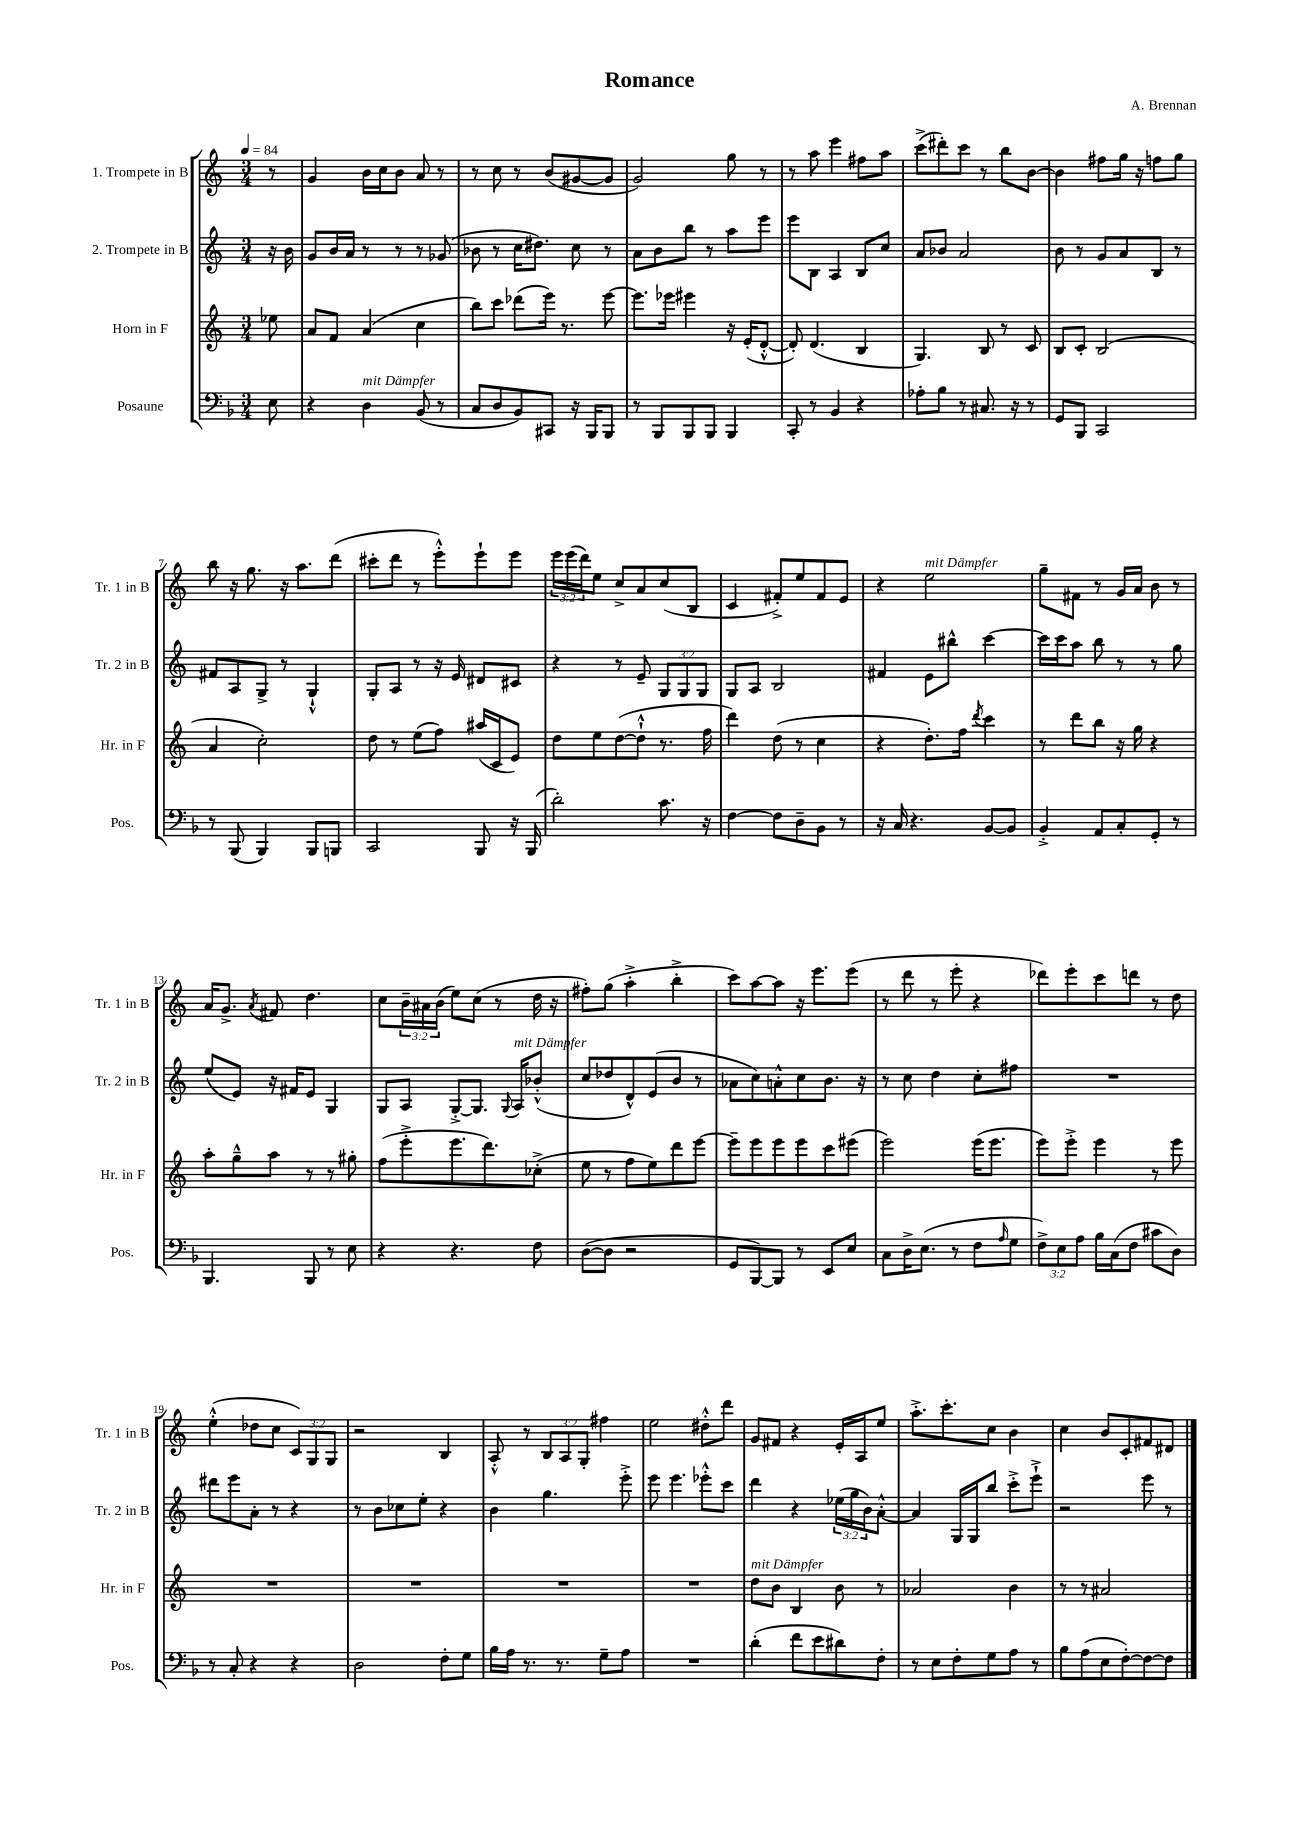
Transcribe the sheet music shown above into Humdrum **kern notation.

**kern	**kern	**kern	**kern
*staff4	*staff3	*staff2	*staff1
*clefF4	*clefG2	*clefG2	*clefG2
*k[b-]	*k[]	*k[]	*k[]
*M3/4	*M3/4	*M3/4	*M3/4
*MM84	*MM84	*MM84	*MM84
8E\	8ee-\	16r	8r
.	.	16b\	.
=	=	=	=
4r	8a/L	8g/L	4g/
.	8f/J	16b/L	.
.	.	16a/JJ	.
4D\	(4a/	8r	16b\LL
.	.	.	16cc\J
.	.	8r	8b\J
(8BB-/	4cc\	8r	8a/
8r	.	(8g-/	8r
=	=	=	=
8C/L	8bb\L)	8b-\	8r
8D/	8ccc\J	8r	8cc\
8BB-/)	(8ddd-\L	16cc\LK	8r
.	.	8.dd#\J)	.
8CC#/J	16eee\Jk)	.	(8b/L
.	8.r	.	.
16r	.	8cc\	[8g#/
16BBB-/LK	.	.	.
8BBB-/J	[8eee\	8r	8g#/]J
=	=	=	=
8r	8.eee\]L	8a\L	2g/)
8BBB-/L	.	8b\	.
.	16eee-\Jk	.	.
8BBB-/	4eee#\	8bb\J	.
8BBB-/J	.	8r	.
4BBB-/	16r	8aa\L	8gg\
.	(16e'/LK	.	.
.	[8d'^^/J	8eee\J	8r
=	=	=	=
8CC'/	8d'/])	8eee\L	8r
8r	(4.d/	8B\J	8aa\
4BB-/	.	4A/	4eee\
4r	4B/	8B/L	8ff#\L
.	.	8cc/J	8aa\J
=	=	=	=
8A-'\L	4.G/)	8a/L	(8ccc^\L
8B-\J	.	8b-/J	8ddd#'\)
8r	.	2a/	8ccc\J
8.C#/	8B/	.	8r
.	8r	.	8bb\L
16r	.	.	.
8r	8c/	.	[8b\J
=	=	=	=
8GG/L	8B/L	8b\	4b\]
8BBB-/J	8c'/J	8r	.
2CC/	(2B/	8g/L	8ff#\L
.	.	8a/	16gg\Jk
.	.	.	16r
.	.	8B/J	8ff\L
.	.	8r	8gg\J
=	=	=	=
8r	4a/	8f#/L	8bb\
(8BBB-/	.	8A/	16r
.	.	.	8.gg\
4BBB-/)	2cc'\)	8G^/J	.
.	.	8r	16r
.	.	.	8.aa\L
8BBB-/L	.	4G`^^/	.
8BBB/J	.	.	(8ddd\J
=	=	=	=
2CC/	8dd\	8G'/L	8ccc#'\L
.	8r	8A/J	8ddd\J
.	(8ee\L	8r	8r
.	8ff\J)	16r	8eee'^^\L)
.	.	16e/	.
8BBB-/	(16aa#/LL	8d#/L	8eee`\
.	16c/J	.	.
16r	8e/J)	8c#/J	8eee\J
(16BBB-/	.	.	.
=	=	=	=
2d'\)	8dd\L	4r	24eee\LL
.	.	.	(24eee\
.	.	.	24ddd\J)
.	8ee\	.	8ee\J
.	([8dd\	8r	8cc^/L
.	8dd`^^\]J	8e~/	8a/
8.c\	8.r	12G/L	(8cc/
.	.	12G/	.
.	.	.	8B/J
.	.	12G/J	.
16r	16ff\	.	.
=	=	=	=
[4F\	4ddd\)	8G/L	4c/
.	.	8A/J	.
8F\]L	(8dd\	2B/	8f#'^/L)
8D~\	8r	.	8ee/
8BB-\J	4cc\	.	8f#/
8r	.	.	8e/J
=	=	=	=
16r	4r	4f#/	4r
16C/	.	.	.
4.r	.	.	.
.	8.dd'\L)	8e\L	2ee\
.	.	8bb#^^\J	.
.	16ff\Jk	.	.
.	8qddd/	.	.
[8BB-/L	4ccc\	[4ccc\	.
8BB-/]J	.	.	.
=	=	=	=
4BB-'^/	8r	16ccc\]LL	8gg~\L
.	.	16ccc\J	.
.	8ddd\L	8aa\J	8f#\J
8AA/L	8bb\J	8bb\	8r
8C'/	16r	8r	16g/LL
.	16gg\	.	16a/JJ
8GG'/J	4r	8r	8b\
8r	.	8gg\	8r
=	=	=	=
4.BBB-/	8aa'\L	(8ee/L	16a/LK
.	.	.	8.g^/J
.	8gg~^^\	8e/J)	.
.	.	.	8qa/
.	8aa\J	16r	8f#/
.	.	16f#/LK	.
8BBB-/	8r	8e/J	4.dd\
8r	8r	4G/	.
8E\	8gg#'\	.	.
=	=	=	=
4r	(8ff\L	8G/L	8cc\L
.	8eee'^\	8A/J	24b~\L
.	.	.	24a#\
.	.	.	(24b\JJ
4.r	8.eee\	[8G'^/L	8ee\L)
.	.	8.G/]J	(8cc\J
.	8.ddd\)	.	.
.	.	.	8r
.	.	8qqG/	.
.	.	16A/LK	.
8F\	(8cc-'^\J	(8b-'^^/J	16dd\
.	.	.	16r
=	=	=	=
([8D\L	8ee\	8cc/L	8ff#'\L)
8D\]J	8r	8dd-/	(8gg\J
2r	8ff\L	8d^^/)	4aa'^\
.	8ee\)	(8e/	.
.	8ddd\	8b/J	4bb'^\
.	[8eee\J	8r	.
=	=	=	=
8GG/L	8eee~\]L	8a-\L	8ccc\L)
[8BBB-/)	8eee\	8cc\)	[8aa\
8BBB-/]J	8eee\	8a'^^\	8aa\]J
8r	8eee\	8cc\	16r
.	.	.	8.eee\L
8EE/L	8ccc\	8.b\J	.
8E/J	(8eee#\J	.	(8eee\J
.	.	16r	.
=	=	=	=
8C\L	2eee\)	8r	8r
16D^\K	.	8cc\	8ddd\
(8.E\J	.	.	.
.	.	4dd\	8r
8r	.	.	8eee'\
8F\L	(16eee\LK	8cc'\L	4r
.	8.eee\J	.	.
16qqA/	.	.	.
8G\J	.	8ff#\J	.
=	=	=	=
12F^\L)	8eee\L)	2.r	8ddd-\L)
12E\	.	.	.
.	8eee'^\J	.	8eee'\
12A\J	.	.	.
16B-\LL	4eee\	.	8ccc\
(16C\J	.	.	.
8F\J	.	.	8ddd\J
8c#\L	8r	.	8r
8D\J)	8eee\	.	8dd\
=	=	=	=
8r	2.r	8ddd#\L	(4ee'^^\
8C'/	.	8eee\	.
4r	.	8a'\J	8dd-\L
.	.	8r	8cc\J
4r	.	4r	12c/L)
.	.	.	12G/
.	.	.	12G/J
=	=	=	=
2D\	2.r	8r	2r
.	.	8b\L	.
.	.	8cc-\	.
.	.	8ee'\J	.
8F'\L	.	4r	4B/
8G\J	.	.	.
=	=	=	=
16B-\LL	2.r	4b\	8A'^^/
16A\JJ	.	.	.
8.r	.	.	8r
.	.	4.gg\	12B/L
8.r	.	.	.
.	.	.	12A/
.	.	.	12G'/J
8G~\L	.	.	4ff#\
8A\J	.	8eee'^\	.
=	=	=	=
2.r	2.r	8eee\	2ee\
.	.	4.eee\	.
.	.	8eee-'^^\L	8dd#'^^\L
.	.	8ccc\J	8ddd\J
=	=	=	=
(4d'\	8dd\L	4ddd\	8g/L
.	8b\J	.	8f#/J
8f\L	4B/	4r	4r
8e\	.	.	.
8d#\)	8b\	(24ee-\LL	16e'/LL
.	.	24gg\	.
.	.	.	16A/J
.	.	24b\J)	.
8F'\J	8r	[8a'^^\J	8ee/J
=	=	=	=
8r	2a-/	4a/]	8.aa'^\L
8E\L	.	.	.
.	.	.	8.ccc'\
8F'\	.	16G/LL	.
.	.	16G/J	.
8G\	.	8bb/J	8cc\J
8A\J	4b\	8ccc'^\L	4b\
8r	.	8eee`^\J	.
=	=	=	=
8B-\L	8r	2r	4cc\
(8A\	8r	.	.
8E\	2a#/	.	8b/L
[8F'\)	.	.	8c'/
8F\_	.	8eee\	8f#/
8F\]J	.	8r	8d#/J
==	==	==	==
*-	*-	*-	*-
